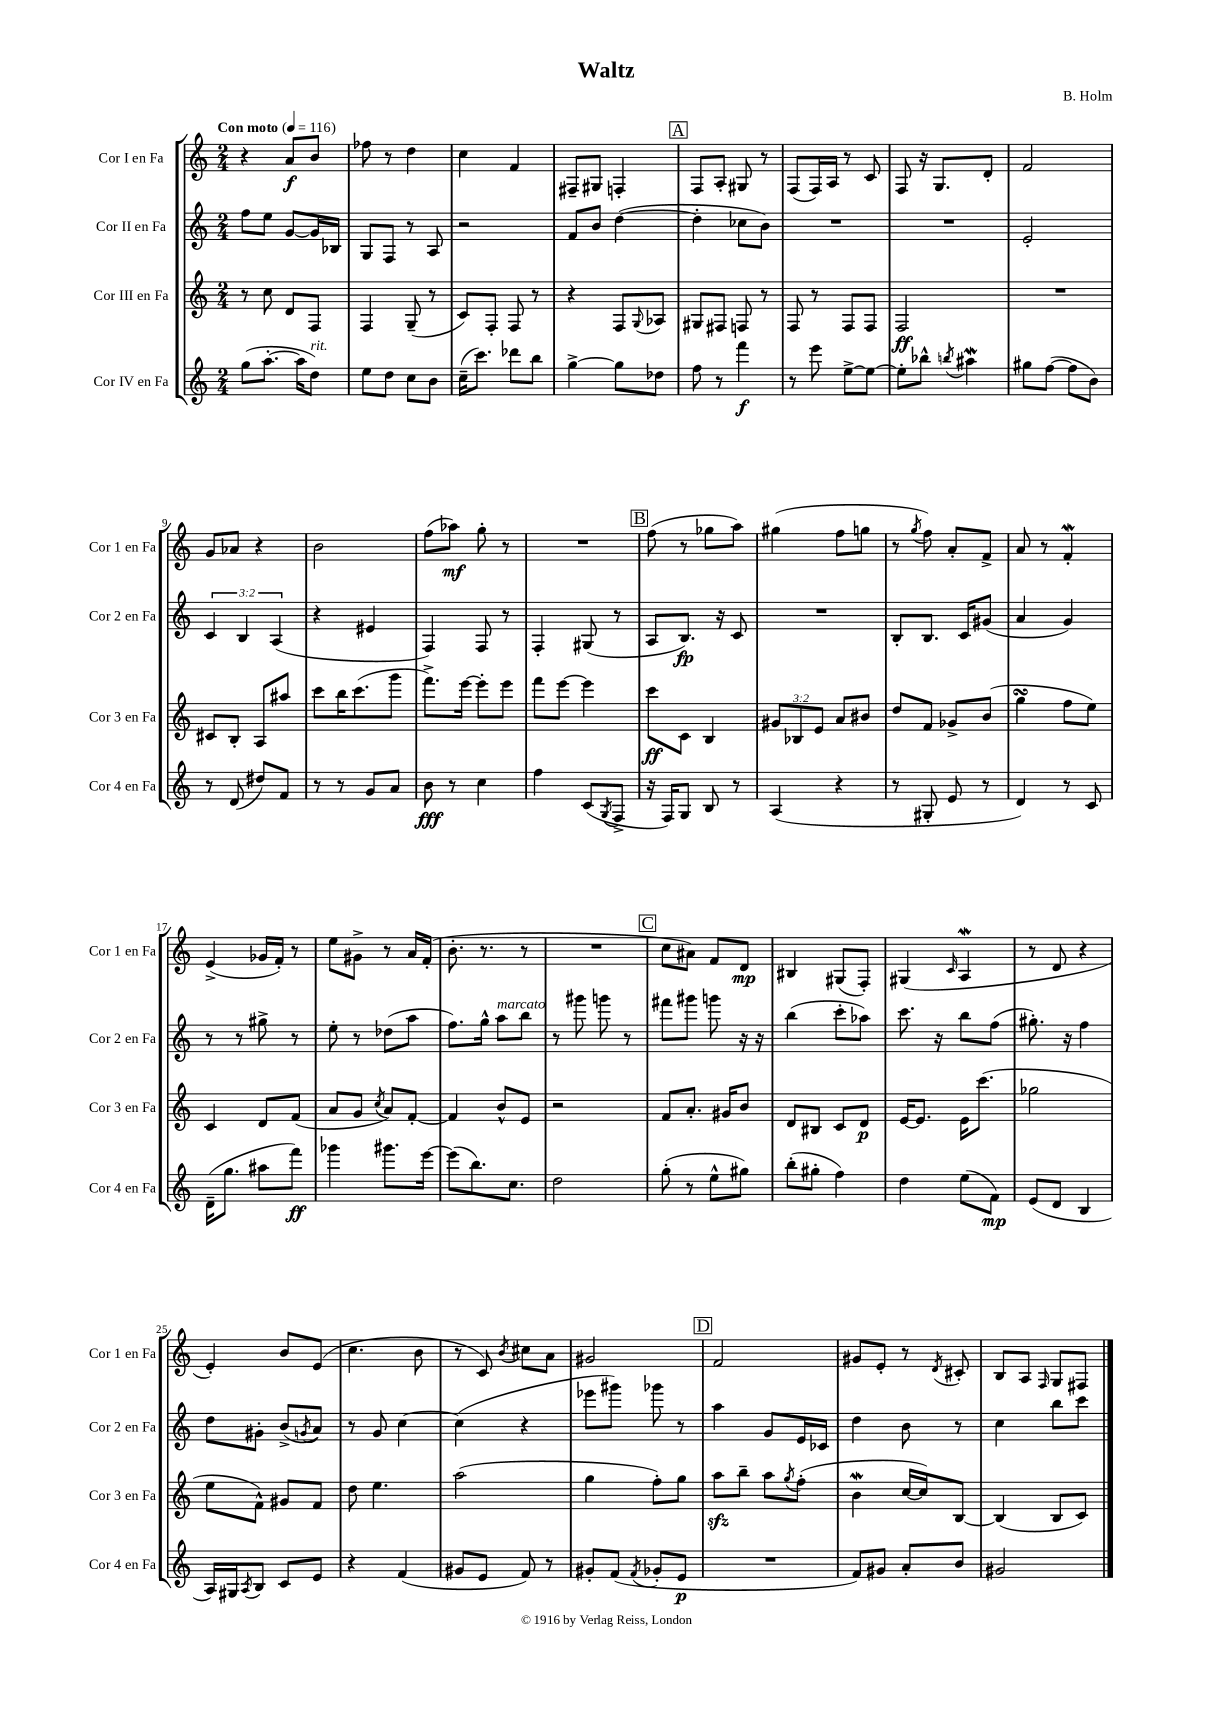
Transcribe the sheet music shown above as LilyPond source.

\header { title = "Waltz" composer = "B. Holm" }
<<
\new StaffGroup <<
\new Staff = "s0" \with { instrumentName = "Cor I en Fa" shortInstrumentName = "Cor 1 en Fa" } {
    \clef treble \key c \major \numericTimeSignature \time 2/4 \tempo "Con moto" 4 = 116
    r4 a'8\f b'8 |
    fes''8 r8 d''4 |
    c''4 f'4 |
    fis8-- gis8 f4-. |
    \mark \markup { \box "A" } f8 a8-. gis8 r8 |
    f8( f16) a16 r8 c'8 |
    f8 r16 g8. d'8-. |
    f'2 |
    g'8 aes'8 r4 |
    b'2 |
    f''8( aes''8\mf) g''8-. r8 |
    R2 |
    \mark \markup { \box "B" } f''8( r8 ges''8 a''8) |
    gis''4( f''8 g''8 |
    r8 \acciaccatura { g''8 } f''8) a'8-. f'8-> |
    a'8 r8 f'4-.\mordent |
    e'4->( ges'16 f'16-.) r8 |
    e''8 gis'8-> r8 a'16 f'16-.( |
    b'8.-. r8. r8 |
    R2 |
    \mark \markup { \box "C" } c''8 ais'8) f'8 d'8\mp |
    bis4 gis8( f8-.) |
    gis4( \grace { c'16 } a4\mordent |
    r8 d'8 r4 |
    e'4-.) b'8 e'8( |
    c''4. b'8 |
    r8 c'8) \acciaccatura { b'8 } cis''8 a'8 |
    gis'2 |
    \mark \markup { \box "D" } f'2 |
    gis'8 e'8-. r8 \acciaccatura { d'8 } cis'8-. |
    b8 a8 \grace { f16 } g8 fis8 \bar "|." |
}
\new Staff = "s1" \with { instrumentName = "Cor II en Fa" shortInstrumentName = "Cor 2 en Fa" } {
    \clef treble \key c \major \numericTimeSignature \time 2/4 \override Staff.TupletNumber.text = #tuplet-number::calc-fraction-text
    f''8 e''8 g'8~ g'16 bes16 |
    g8 f8 r8 a8 |
    r2 |
    f'8 b'8 d''4~( |
    \mark \markup { \box "A" } d''4-. ces''8 b'8) |
    R2 |
    R2 |
    e'2-. |
    \tuplet 3/2 { c'4 b4 a4( } |
    r4 eis'4 |
    f4) f8 r8 |
    f4-. gis8( r8 |
    \mark \markup { \box "B" } a8 b8.\fp) r16 c'8 |
    R2 |
    b8-. b8. c'16 gis'8( |
    a'4 g'4) |
    r8 r8 gis''8-> r8 |
    e''8-. r8 des''8( a''8 |
    f''8.) g''16-^ a''8^\markup { \italic "marcato" } b''8 |
    r8 gis'''8 g'''8 r8 |
    \mark \markup { \box "C" } fis'''8 gis'''8 g'''8 r16 r16 |
    b''4( c'''8-. aes''8) |
    c'''8. r16 b''8 f''8( |
    gis''8.-.) r16 f''4 |
    d''8 gis'8-. b'8->( \acciaccatura { g'8 } a'8) |
    r8 g'8 c''4~ |
    c''4( r4 |
    ees'''8 gis'''8) ges'''8 r8 |
    \mark \markup { \box "D" } a''4 g'8 e'16 ces'16 |
    d''4 b'8 r8 |
    c''4 b''8 c'''8 \bar "|." |
}
\new Staff = "s2" \with { instrumentName = "Cor III en Fa" shortInstrumentName = "Cor 3 en Fa" } {
    \clef treble \key c \major \numericTimeSignature \time 2/4 \override Staff.TupletNumber.text = #tuplet-number::calc-fraction-text
    r8 c''8 d'8 f8 |
    f4 g8--( r8 |
    c'8) f8-. f8 r8 |
    r4 f8 \appoggiatura { g8 } aes8 |
    \mark \markup { \box "A" } gis8 fis8 f8 r8 |
    f8 r8 f8 f8 |
    f2\ff |
    R2 |
    cis'8 b8-. a8 ais''8 |
    c'''8 b''16 c'''8.( g'''8 |
    f'''8.->) e'''16~ e'''8-. e'''8 |
    f'''8 e'''8~ e'''4 |
    \mark \markup { \box "B" } c'''8\ff c'8 b4 |
    \tuplet 3/2 { gis'8 bes8 e'8 } a'8 bis'8 |
    d''8 f'8 ges'8-> b'8( |
    g''4\turn f''8 e''8) |
    c'4 d'8 f'8( |
    a'8 g'8 \acciaccatura { c''8 } a'8) f'8~-. |
    f'4 b'8-^ e'8 |
    r2 |
    \mark \markup { \box "C" } f'8 a'8.-. gis'16 b'8 |
    d'8 bis8 c'8 d'8\p |
    e'16~ e'8. e'16 c'''8.( |
    ges''2 |
    e''8 f'8-^) gis'8 f'8 |
    d''8 e''4. |
    a''2( |
    g''4 f''8-.) g''8 |
    \mark \markup { \box "D" } a''8\sfz b''8-- a''8 \acciaccatura { g''8 } f''8-.( |
    b'4\mordent c''16~ c''16) b8~ |
    b4( b8 c'8) \bar "|." |
}
\new Staff = "s3" \with { instrumentName = "Cor IV en Fa" shortInstrumentName = "Cor 4 en Fa" } {
    \clef treble \key c \major \numericTimeSignature \time 2/4
    g''8( a''8.~-. a''16 d''8^\markup { \italic "rit." }) |
    e''8 d''8 c''8 b'8 |
    c''16--( c'''8.) des'''8 b''8 |
    g''4~-> g''8 des''8 |
    \mark \markup { \box "A" } f''8 r8 f'''4\f |
    r8 e'''8 e''8~-> e''8~ |
    e''8-. bes''8-^ \acciaccatura { b''8 } ais''4\mordent |
    gis''8 f''8~( f''8 b'8) |
    r8 d'8( dis''8) f'8 |
    r8 r8 g'8 a'8 |
    b'8\fff r8 c''4 |
    f''4 c'8( \acciaccatura { g8 } f8-> |
    \mark \markup { \box "B" } r16 f16) g8 b8 r8 |
    a4( r4 |
    r8 gis8-. e'8 r8 |
    d'4) r8 c'8 |
    d'16--( g''8. ais''8 f'''8\ff) |
    ges'''4 gis'''8. e'''16~ |
    e'''8( b''8.) c''8. |
    d''2 |
    \mark \markup { \box "C" } g''8-.( r8 e''8-^ gis''8) |
    b''8-.( gis''8-. f''4) |
    d''4 e''8( f'8\mp) |
    e'8( d'8 b4 |
    a16) gis16 \acciaccatura { a8 } b8 c'8 e'8 |
    r4 f'4( |
    gis'8 e'8 f'8) r8 |
    gis'8-. f'8( \acciaccatura { f'8 } ges'8-. e'8\p |
    \mark \markup { \box "D" } R2 |
    f'8) gis'8 a'8-. b'8 |
    gis'2 \bar "|." |
}
>>
>>
